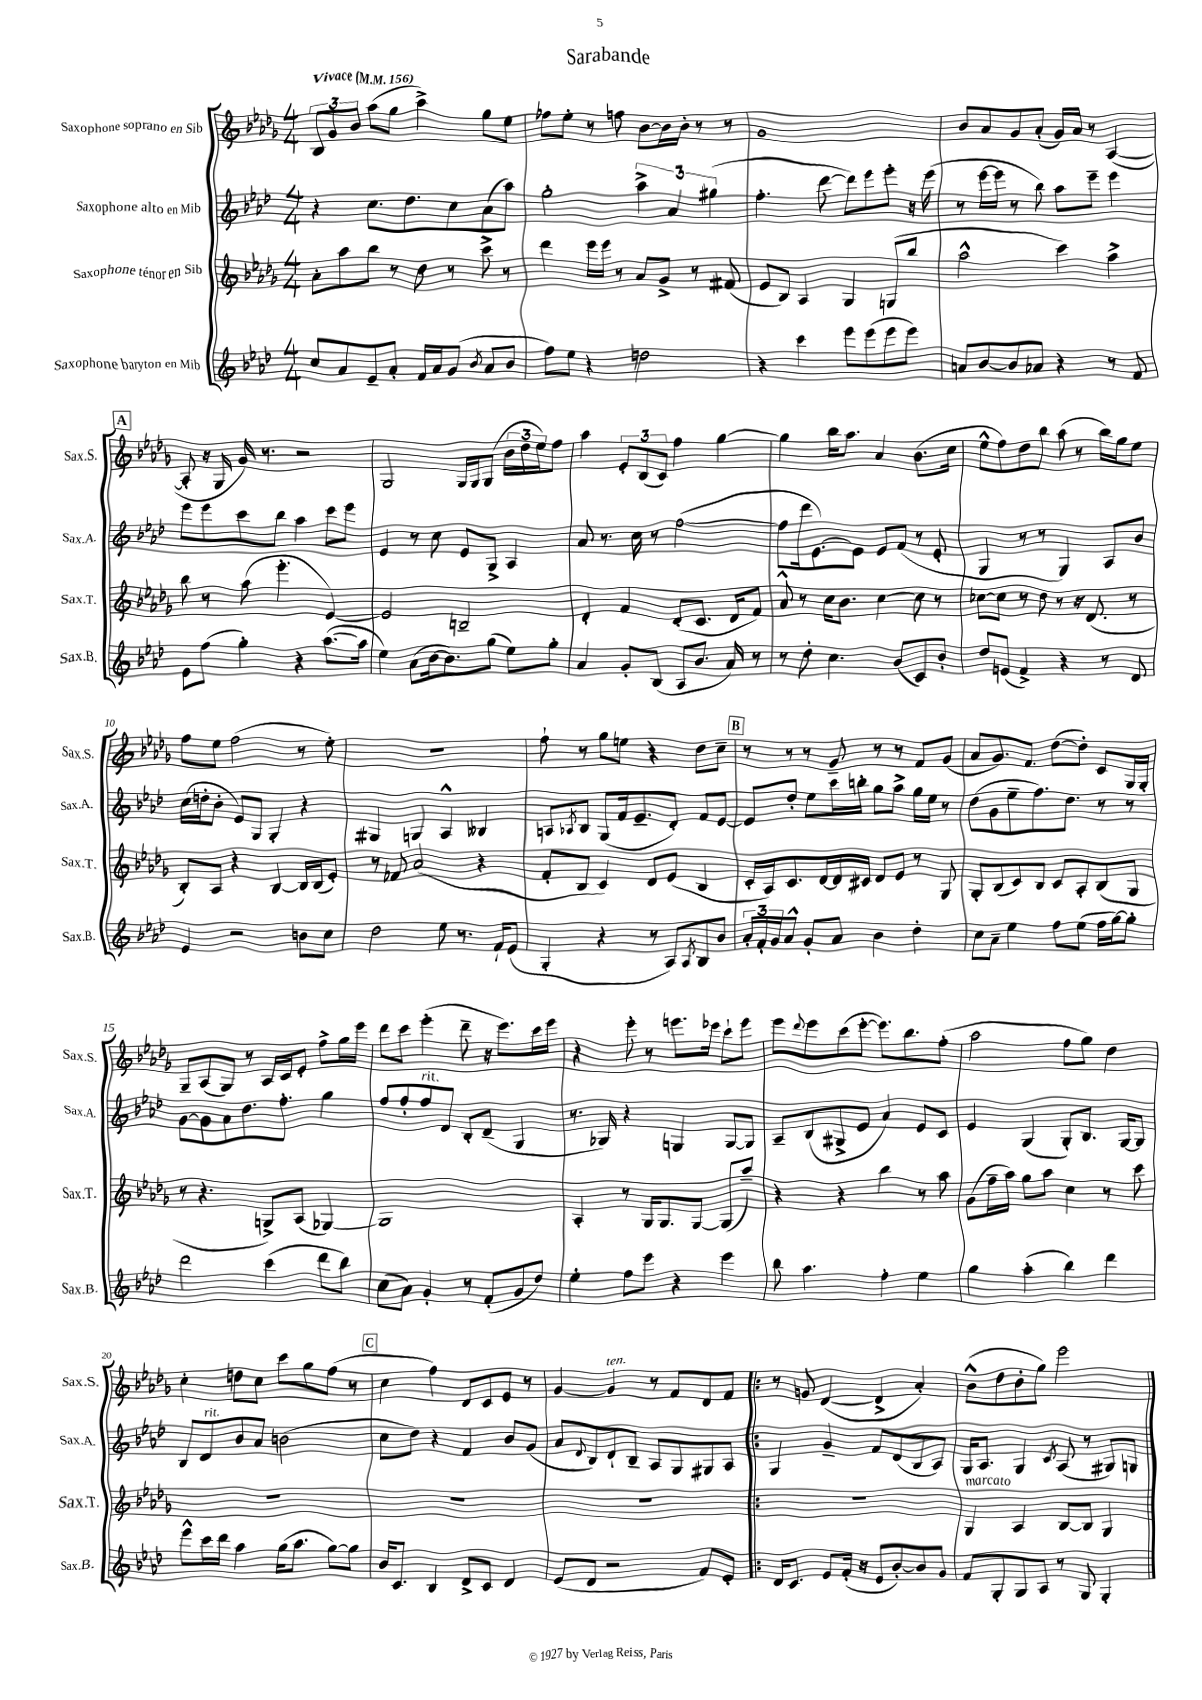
\header { title = "Sarabande" }
<<
\new StaffGroup <<
\new Staff = "s0" \with { instrumentName = "Saxophone soprano en Sib" shortInstrumentName = "Sax.S." } {
    \clef treble \key des \major \numericTimeSignature \time 4/4 \tempo "Vivace" 4 = 156
    \tuplet 3/2 { bes8 ges'8 bes'8 } aes''8( ges''8 aes''4->) ges''8 ees''8 |
    fes''8 ees''8-. r8 f''8 bes'8~ bes'16 bes'16-. r8 r8 |
    ges'1 |
    bes'8 aes'8 ges'8 aes'8-.( ges'16) aes'16 r8 aes4~( |
    \mark \markup { \box "A" } aes8-. r16 ges16 ges'16) r8. r2 |
    ges2 ges16 ges16 ges8( \tuplet 3/2 { bes'16 des''16 ees''16) } f''8 |
    aes''4 \tuplet 3/2 { ees'8-. bes8( c'8) } f''4 ges''4~ |
    ges''4 bes''16 aes''8. aes'4 bes'8.( c''16 |
    ees''8-^ f''8) des''8 bes''8 aes''8( r8 bes''16) ges''16 ees''8 |
    f''8 ees''8 f''2( r8 ees''8-.) |
    R1 |
    f''8-! r8 ges''8 e''8 r4 des''8 c''8-- |
    \mark \markup { \box "B" } r8 r8 r8 ges'8-- r8 r8 f'8 ges'8( |
    aes'8 ges'8.) f'8. des''8~( des''8-.) c'8 ges16 ges16-. |
    ges8-- aes8( ges8) r8 aes16 c'16 ees'8-. f''8-> ges''16 ees'''16 |
    des'''8 c'''8 ees'''4-.( des'''8-- r16 ees'''8.) c'''16 ees'''16 |
    r4 ees'''8-. r8 e'''8. ees'''16 c'''8-! ees'''8 |
    ees'''8 \appoggiatura { des'''8 } ees'''8 c'''8( ees'''8~-. ees'''8.) bes''8. f''8-.( |
    aes''2 f''8 ges''8) des''4 |
    c''4-. d''8 c''8 c'''8 ges''8 f''8( r8 |
    \mark \markup { \box "C" } c''4 f''4) des'8 c'8 ees'8 r8 |
    ges'4~ ges'4^\markup { \italic "ten." } r8 f'8 des'8 f'8 |
    \bar ".|:" r8 g'8 des'4~( des'4-> aes'4-.) |
    bes'8-^( des''8 bes'8-. ges''8) ees'''2 \bar "|." |
}
\new Staff = "s1" \with { instrumentName = "Saxophone alto en Mib" shortInstrumentName = "Sax.A." } {
    \clef treble \key aes \major \numericTimeSignature \time 4/4
    r4 c''8. des''8. c''8 aes'8( aes''8) |
    g''2-. \tuplet 3/2 { aes''4-> aes'4 gis''4( } |
    f''4.-. des'''8~ des'''8) ees'''8 ees'''8-. r16 ees'''16( |
    r8 ees'''16~ ees'''16 r8 bes''8) aes''8 ees'''8-- ees'''4 |
    \mark \markup { \box "A" } ees'''8 ees'''8 c'''8 bes''8 aes''4 c'''8 ees'''8 |
    ees'4 r8 c''8 ees'8 g8-> aes4 |
    aes'8 r8. c''16 r8 f''2~( |
    f''8 des'''16 ees'8.~) ees'8 ees'8 f'8( r8 ees'8-. |
    g4 r8 r8 g4) aes8 bes'8 |
    c''16( d''16-. bes'8-. ees'8) g8 g4-. r4 |
    gis4 g4 aes4-^ beses4 |
    a8 \acciaccatura { aes8 } bes8 g8( f'16 ees'8.-- des'8-.) f'8 ees'8~ |
    \mark \markup { \box "B" } ees'8 des''8-. ees''8 c'''16 b''16-. g''8 aes''8-> g''16 ees''16 r8 |
    des''8( g'8 ees''8-- f''8.) des''8. r8 r8 |
    g'8~ g'8 aes'8 des''8. f''8.-. g''4 |
    f''8 f''8-. f''8^\markup { \italic "rit." } des'8 bes8-. des'8--( g4 |
    r8. ges16) r4 g4 g8~ g8 |
    aes8-- bes8( gis8-> ees'8 aes'4) ees'8 c'8 |
    ees'4 g4( g8-.) bes8. g16~ g8 |
    bes8 des'8^\markup { \italic "rit." } bes'8 aes'8 b'2( |
    \mark \markup { \box "C" } c''8 des''8) r4 f'4 bes'8 g'8( |
    aes'8 \appoggiatura { des'8 } bes8) des'8-! bes8-- aes8 g8 gis8 aes8 |
    \bar ".|:" g4 g'4-- f'8 des'8( bes8 aes8) |
    g16 aes8. g4 \acciaccatura { c'8 } aes8( r8 gis8) g8 \bar "|." |
}
\new Staff = "s2" \with { instrumentName = "Saxophone ténor en Sib" shortInstrumentName = "Sax.T." } {
    \clef treble \key des \major \numericTimeSignature \time 4/4
    aes'8-. aes''8 bes''8 r8 des''8 r8 c'''8-> r8 |
    des'''4 ees'''16 ees'''16 r8 aes'8 ges'8-> r8 fis'8( |
    ees'8 bes8) aes4 ges4 g8( bes''8 |
    aes''2-^ c'''4) aes''4-> |
    \mark \markup { \box "A" } bes''8 r8 aes''8( ees'''4.-. ees'4~) |
    ees'2 b2-- |
    des'4-. f'4 des'8-.( c'8. des'16 f'8) |
    aes'8-^ r8 c''16 bes'8. c''4~ c''8 r8 |
    ces''8~ ces''8 r8 des''8 r8 r16 des'8.( r8 |
    bes8-.) aes8 r4 bes4~ bes16 bes16( ees'8-.) |
    r8 fes'8 aes'2( r4 |
    f'8-. bes8 c'4) des'8 ees'8( bes4 |
    \mark \markup { \box "B" } c'16-. aes16) c'8. des'16~ des'16 cis'16 des'8 ees'8 r8 ges8 |
    ges8-. bes8( c'8) bes8 c'8 aes8-. bes8( ges8 |
    r8 r4. g8->) aes8( ges4~) |
    ges1 |
    aes4-. r8 ges16 ges8. ges8~ ges8( aes''8--) |
    r4 r4 bes''4 r8 aes''8 |
    ges'8( f''16-- aes''16) ges''8 aes''8 c''4 r8 c'''8 |
    R1 |
    \mark \markup { \box "C" } R1 |
    R1 |
    \bar ".|:" R1 |
    ges4^\markup { \italic "marcato" } aes4 bes8~ bes8 ges4 \bar "|." |
}
\new Staff = "s3" \with { instrumentName = "Saxophone baryton en Mib" shortInstrumentName = "Sax.B." } {
    \clef treble \key aes \major \numericTimeSignature \time 4/4
    c''8 aes'8 ees'8-- aes'8-. f'16 aes'16 g'8( \acciaccatura { bes'8 } aes'8 bes'8 |
    f''8) ees''8 r4 d''2 |
    r4 c'''4 ees'''8 ees'''8( ees'''8 ees'''8) |
    a'8 bes'8~ bes'8 aes'8 r4 r8 f'8 |
    \mark \markup { \box "A" } ees'8 f''8( g''4-.) r4 aes''8.~( aes''16 |
    ees''4) aes'8( bes'16~ bes'8.) g''8( ees''8) g''8-. |
    aes'4 g'8-. bes8( aes8 bes'8. aes'16) r8 |
    r8 des''8-. c''4. bes'8( c'8) bes'8-. |
    des''8 e'8( f'4->) r4 r8 des'8 |
    ees'4 r2 b'8 c''8 |
    des''2 ees''8 r8. f'16-! ees'8( |
    g4-. r4 r8 aes8) \acciaccatura { aes8 } bes8 bes'8 |
    \mark \markup { \box "B" } \tuplet 3/2 { aes'16-. f'16-. g'16 } aes'8-^ g'8-. aes'8 bes'4 des''4-. |
    c''8 aes'8-- ees''4 f''8 ees''8( f''16 g''16~) g''8-. |
    des'''2 c'''4( des'''8 bes''8) |
    c''8( aes'8) g'4-. r8 f'8-.( g'8 des''8) |
    ees''4-. f''8 ees'''8 r4 ees'''4 |
    bes''8 aes''4. f''4-. ees''4 |
    g''4 aes''4-.( bes''4) des'''4 |
    ees'''8-^ c'''16 des'''16 aes''4 g''16( aes''8. g''8~) g''8 |
    \mark \markup { \box "C" } bes'16 c'8. bes4 des'8-> c'8 des'4 |
    ees'8( des'8 r2 f'8) ees'8-. |
    \bar ".|:" des'16 c'8. ees'8 f'16-.( r16 ees'8 bes'8~-.) bes'8 g'8 |
    f'8 g8-. g8 aes8 r8 g8 g4-. \bar "|." |
}
>>
>>
